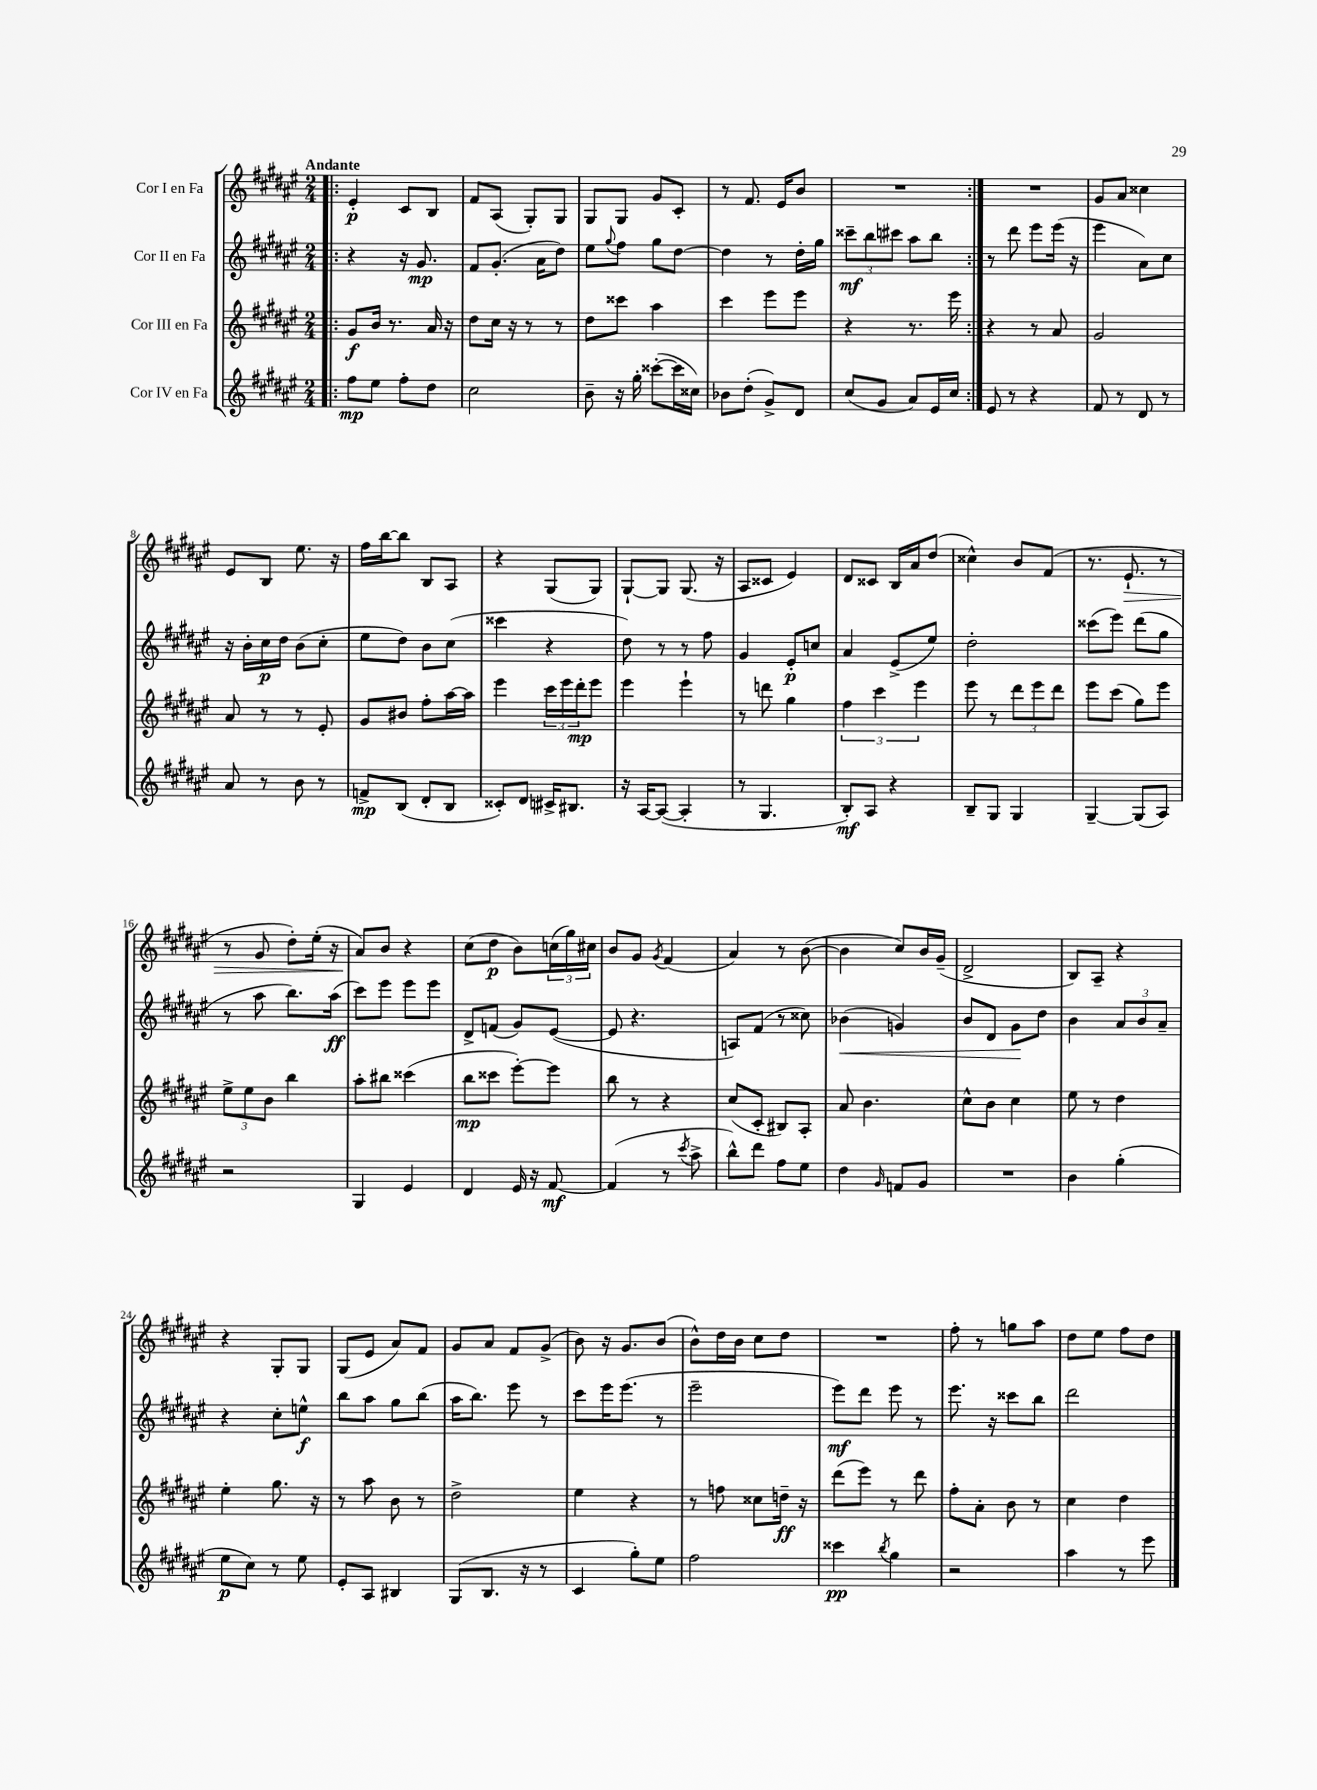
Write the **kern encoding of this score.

**kern	**dynam	**kern	**dynam	**kern	**dynam	**kern	**dynam
*part4	*part4	*part3	*part3	*part2	*part2	*part1	*part1
*staff4	*staff4	*staff3	*staff3	*staff2	*staff2	*staff1	*staff1
*I"Cor IV en Fa	*	*I"Cor III en Fa	*	*I"Cor II en Fa	*	*I"Cor I en Fa	*
*clefG2	*	*clefG2	*	*clefG2	*	*clefG2	*
*k[f#c#g#d#a#e#]	*	*k[f#c#g#d#a#e#]	*	*k[f#c#g#d#a#e#]	*	*k[f#c#g#d#a#e#]	*
*M2/4	*	*M2/4	*	*M2/4	*	*M2/4	*
=1!|:	=1!|:	=1!|:	=1!|:	=1!|:	=1!|:	=1!|:	=1!|:
!	!	!	!	!	!	!LO:TX:a:B:t=Andante	!
8ff#\L	mp	8g#/L	f	4r	.	4e#'/	p
8ee#\J	.	16b/Jk	.	.	.	.	.
.	.	8.r	.	.	.	.	.
8ff#'\L	.	.	.	16r	.	8c#/L	.
.	.	.	.	8.g#/	mp	.	.
8dd#\J	.	16a#/	.	.	.	8B/J	.
.	.	16r	.	.	.	.	.
=2	=2	=2	=2	=2	=2	=2	=2
2cc#\	.	8dd#\L	.	8f#/L	.	8f#/L	.
.	.	16cc#\Jk	.	(8.g#'/J	.	(8A#/J	.
.	.	16r	.	.	.	.	.
.	.	8r	.	.	.	8G#'/L)	.
.	.	.	.	16a#\KL	.	.	.
.	.	8r	.	8dd#\J)	.	8G#/J	.
=3	=3	=3	=3	=3	=3	=3	=3
8b~\	.	8dd#\L	.	8ee#\L	.	8G#/L	.
.	.	.	.	8qqgg#/	.	.	.
16r	.	8ccc##X\J	.	8ff#\J	.	8G#/J	.
16gg#'\	.	.	.	.	.	.	.
([8ccc##X'\L	.	4aa#\	.	8gg#\L	.	8g#/L	.
16ccc##\L]	.	.	.	[8dd#\J	.	8c#'/J	.
16cc##X\JJ)	.	.	.	.	.	.	.
=4	=4	=4	=4	=4	=4	=4	=4
8b-X\L	.	4ccc#\	.	4dd#\]	.	8r	.
(8dd#'\J	.	.	.	.	.	8.f#/	.
8g#^/L)	.	8eee#\L	.	8r	.	.	.
.	.	.	.	.	.	16e#/KL	.
8d#/J	.	8eee#\J	.	16dd#'\LL	.	8b/J	.
.	.	.	.	16gg#\JJ	.	.	.
=5	=5	=5	=5	=5	=5	=5	=5
(8cc#/L	.	4r	.	12ccc##X~\L	mf	2r	.
.	.	.	.	12bb\	.	.	.
8g#/J	.	.	.	.	.	.	.
.	.	.	.	12ccc#X\J	.	.	.
8a#/L)	.	8.r	.	8aa#\L	.	.	.
16e#/L	.	.	.	8bb\J	.	.	.
16cc#/JJ	.	16eee#\	.	.	.	.	.
=6:|!	=6:|!	=6:|!	=6:|!	=6:|!	=6:|!	=6:|!	=6:|!
8e#/	.	4r	.	8r	.	2r	.
8r	.	.	.	8ddd#\	.	.	.
4r	.	8r	.	8eee#\L	.	.	.
.	.	8a#/	.	(16eee#\Jk	.	.	.
.	.	.	.	16r	.	.	.
=7	=7	=7	=7	=7	=7	=7	=7
8f#/	.	2g#/	.	4eee#\	.	8g#/L	.
8r	.	.	.	.	.	8a#/J	.
8d#/	.	.	.	8a#\L)	.	4cc##X\	.
8r	.	.	.	8cc#\J	.	.	.
!!LO:LB:g=z
=8	=8	=8	=8	=8	=8	=8	=8
8a#/	.	8a#/	.	16r	.	8e#/L	.
.	.	.	.	16b'\LL	.	.	.
8r	.	8r	.	16cc#\	p	8B/J	.
.	.	.	.	16dd#\JJ	.	.	.
8b\	.	8r	.	(8b\L	.	8.ee#\	.
8r	.	8e#'/	.	8cc#'\J	.	.	.
.	.	.	.	.	.	16r	.
=9	=9	=9	=9	=9	=9	=9	=9
8fn^/L	mp	8g#/L	.	8ee#\L	.	16ff#\LL	.
.	.	.	.	.	.	[16bb\J	.
(8B/J	.	8b#X/J	.	8dd#\J)	.	8bb\J]	.
8d#'/L	.	8ff#'\L	.	8b\L	.	8B/L	.
8B/J	.	[16aa#\L	.	(8cc#\J	.	8A#/J	.
.	.	16aa#\JJ]	.	.	.	.	.
=10	=10	=10	=10	=10	=10	=10	=10
8c##X'/L)	.	4eee#\	.	4ccc##X\	.	4r	.
8d#/J	.	.	.	.	.	.	.
16c#X^/KL	.	24ccc#\LL	.	4r	.	(8G#/L	.
.	.	24eee#\	.	.	.	.	.
8.B#X/J	.	.	.	.	.	.	.
.	.	24ddd#'\J	mp	.	.	.	.
.	.	8eee#\J	.	.	.	8G#/J)	.
=11	=11	=11	=11	=11	=11	=11	=11
16r	.	4eee#\	.	8dd#\)	.	[8G#`/L	.
[16A#/KL	.	.	.	.	.	.	.
(8A#/J_	.	.	.	8r	.	8G#/J]	.
4A#'/]	.	4eee#`\	.	8r	.	(8.G#/	.
.	.	.	.	8ff#\	.	.	.
.	.	.	.	.	.	16r	.
=12	=12	=12	=12	=12	=12	=12	=12
8r	.	8r	.	4g#/	.	8A#/L	.
4.G#/	.	8dddn\	.	.	.	8c##X/J	.
.	.	4gg#\	.	8e#'/L	p	4e#/)	.
.	.	.	.	8ccn/J	.	.	.
=13	=13	=13	=13	=13	=13	=13	=13
8B'/L)	mf	6ff#\	.	4a#/	.	8d#/L	.
8A#/J	.	.	.	.	.	8c##X/J	.
.	.	6ccc#\	.	.	.	.	.
4r	.	.	.	(8e#^/L	.	16B/LL	.
.	.	.	.	.	.	16a#/J	.
.	.	6eee#\	.	.	.	.	.
.	.	.	.	8ee#/J)	.	(8dd#/J	.
=14	=14	=14	=14	=14	=14	=14	=14
8B~/L	.	8eee#\	.	2dd#'\	.	4cc##X^^\)	.
8G#/J	.	8r	.	.	.	.	.
4G#/	.	12ddd#\L	.	.	.	8b/L	.
.	.	12eee#\	.	.	.	.	.
.	.	.	.	.	.	(8f#/J	.
.	.	12ddd#\J	.	.	.	.	.
=15	=15	=15	=15	=15	=15	=15	=15
[4G#~/	.	8eee#\L	.	(8ccc##X\L	.	8.r	.
.	.	(8ccc#\J	.	8eee#\J)	.	.	.
!	!	!	!	!	!	!	!LO:HP:b
.	.	.	.	.	.	8.e#`/	>
(8G#/L]	.	8gg#\L)	.	(8ddd#\L	.	.	.
8A#/J)	.	8eee#\J	.	8gg#\J	.	8r	.
!!LO:LB:g=z
=16	=16	=16	=16	=16	=16	=16	=16
2r	.	12ee#^\L	.	8r	.	8r	.
.	.	12ee#\	.	.	.	.	.
.	.	.	.	8aa#\	.	8g#/	.
.	.	12b\J	.	.	.	.	.
.	.	4bb\	.	8.bb\L)	.	8dd#'\L)	.
.	.	.	.	.	.	(16ee#'\Jk	.
.	.	.	.	(16aa#\Jk	ff	16r	.
=17	=17	=17	=17	=17	=17	=17	=17
4G#/	.	8aa#'\L	.	8ccc#\L)	.	8a#/L)	.
.	.	8bb#X\J	.	8eee#\J	.	8b/J	]
4e#/	.	(4ccc##X\	.	8eee#\L	.	4r	.
.	.	.	.	8eee#\J	.	.	.
=18	=18	=18	=18	=18	=18	=18	=18
4d#/	.	8bb\L	mp	8d#^/L	.	(8cc#\L	.
.	.	8ccc##X\J	.	(8fn/J	.	8dd#\J	p
16e#/	.	[8eee#'\L)	.	8g#/L)	.	8b\L)	.
16r	.	.	.	.	.	.	.
[8f#/	mf	8eee#\J]	.	([8e#/J	.	(24ccn\L	.
.	.	.	.	.	.	24gg#\)	.
.	.	.	.	.	.	24cc#X\JJ	.
=19	=19	=19	=19	=19	=19	=19	=19
(4f#/]	.	8bb\	.	8e#/]	.	8b/L	.
.	.	8r	.	4.r	.	8g#/J	.
.	.	.	.	.	.	8qg#/	.
8r	.	4r	.	.	.	(4f#/	.
8qccc#/	.	.	.	.	.	.	.
8aa#^\	.	.	.	.	.	.	.
=20	=20	=20	=20	=20	=20	=20	=20
8bb^^\L)	.	(8cc#/L	.	8An/L)	.	4a#/)	.
8ddd#\J	.	8c#'/J	.	(8f#/J	.	.	.
8ff#\L	.	8B#X/L)	.	8r	.	8r	.
8ee#\J	.	8A#'/J	.	8cc##X\)	.	([8b\	.
=21	=21	=21	=21	=21	=21	=21	=21
!	!	!	!	!	!LO:HP:b	!	!
4dd#\	.	8a#/	.	(4b-X\	<	4b\]	.
.	.	4.b\	.	.	.	.	.
16qqg#/	.	.	.	.	.	.	.
8fn/L	.	.	.	4gn/)	.	8cc#/L)	.
8g#/J	.	.	.	.	.	16b/L	.
.	.	.	.	.	.	(16g#~/JJ	.
=22	=22	=22	=22	=22	=22	=22	=22
2r	.	8cc#^^\L	.	8b/L	.	2d#^/	.
.	.	8b\J	.	8d#/J	.	.	.
.	.	4cc#\	.	8g#\L	.	.	.
.	.	.	.	8dd#\J	[	.	.
=23	=23	=23	=23	=23	=23	=23	=23
4b\	.	8ee#\	.	4b\	.	8B/L)	.
.	.	8r	.	.	.	8A#~/J	.
(4gg#'\	.	4dd#\	.	12a#/L	.	4r	.
.	.	.	.	12b/	.	.	.
.	.	.	.	12a#~/J	.	.	.
!!LO:LB:g=z
=24	=24	=24	=24	=24	=24	=24	=24
8ee#\L	p	4ee#'\	.	4r	.	4r	.
8cc#\J)	.	.	.	.	.	.	.
8r	.	8.gg#\	.	8cc#'\L	.	8G#'/L	.
8ee#\	.	.	.	8een^^\J	f	8G#/J	.
.	.	16r	.	.	.	.	.
=25	=25	=25	=25	=25	=25	=25	=25
8e#'/L	.	8r	.	8bb\L	.	(8G#/L	.
8A#/J	.	8aa#\	.	8aa#\J	.	8e#/J	.
4B#X/	.	8b\	.	8gg#\L	.	8a#/L)	.
.	.	8r	.	(8bb\J	.	8f#/J	.
=26	=26	=26	=26	=26	=26	=26	=26
(8G#/L	.	2dd#^\	.	16aa#\KL	.	8g#/L	.
.	.	.	.	8.bb\J)	.	.	.
8.B/J	.	.	.	.	.	8a#/J	.
.	.	.	.	8eee#\	.	8f#/L	.
16r	.	.	.	.	.	.	.
8r	.	.	.	8r	.	(8g#^/J	.
=27	=27	=27	=27	=27	=27	=27	=27
4c#/	.	4ee#\	.	8ccc#\L	.	8b\)	.
.	.	.	.	16eee#\K	.	16r	.
.	.	.	.	(8.eee#\J	.	8.g#/L	.
8gg#'\L)	.	4r	.	.	.	.	.
8ee#\J	.	.	.	8r	.	(8b/J	.
=28	=28	=28	=28	=28	=28	=28	=28
2ff#\	.	8r	.	2eee#~\	.	8b^^\L)	.
.	.	8ffn\	.	.	.	16dd#\L	.
.	.	.	.	.	.	16b\JJ	.
.	.	8cc##X\L	.	.	.	8cc#\L	.
.	.	16ddn~\Jk	ff	.	.	8dd#\J	.
.	.	16r	.	.	.	.	.
=29	=29	=29	=29	=29	=29	=29	=29
4ccc##X\	pp	(8ddd#\L	.	8eee#\L)	mf	2r	.
.	.	8eee#\J)	.	8ddd#\J	.	.	.
8qbb/	.	.	.	.	.	.	.
4gg#\	.	8r	.	8eee#\	.	.	.
.	.	8ddd#\	.	8r	.	.	.
=30	=30	=30	=30	=30	=30	=30	=30
2r	.	8ff#'\L	.	8.eee#\	.	8ff#'\	.
.	.	8a#'\J	.	.	.	8r	.
.	.	.	.	16r	.	.	.
.	.	8b\	.	8ccc##X\L	.	8ggn\L	.
.	.	8r	.	8bb\J	.	8aa#\J	.
=31	=31	=31	=31	=31	=31	=31	=31
4aa#\	.	4cc#\	.	2ddd#\	.	8dd#\L	.
.	.	.	.	.	.	8ee#\J	.
8r	.	4dd#\	.	.	.	8ff#\L	.
8eee#\	.	.	.	.	.	8dd#\J	.
==	==	==	==	==	==	==	==
*-	*-	*-	*-	*-	*-	*-	*-
